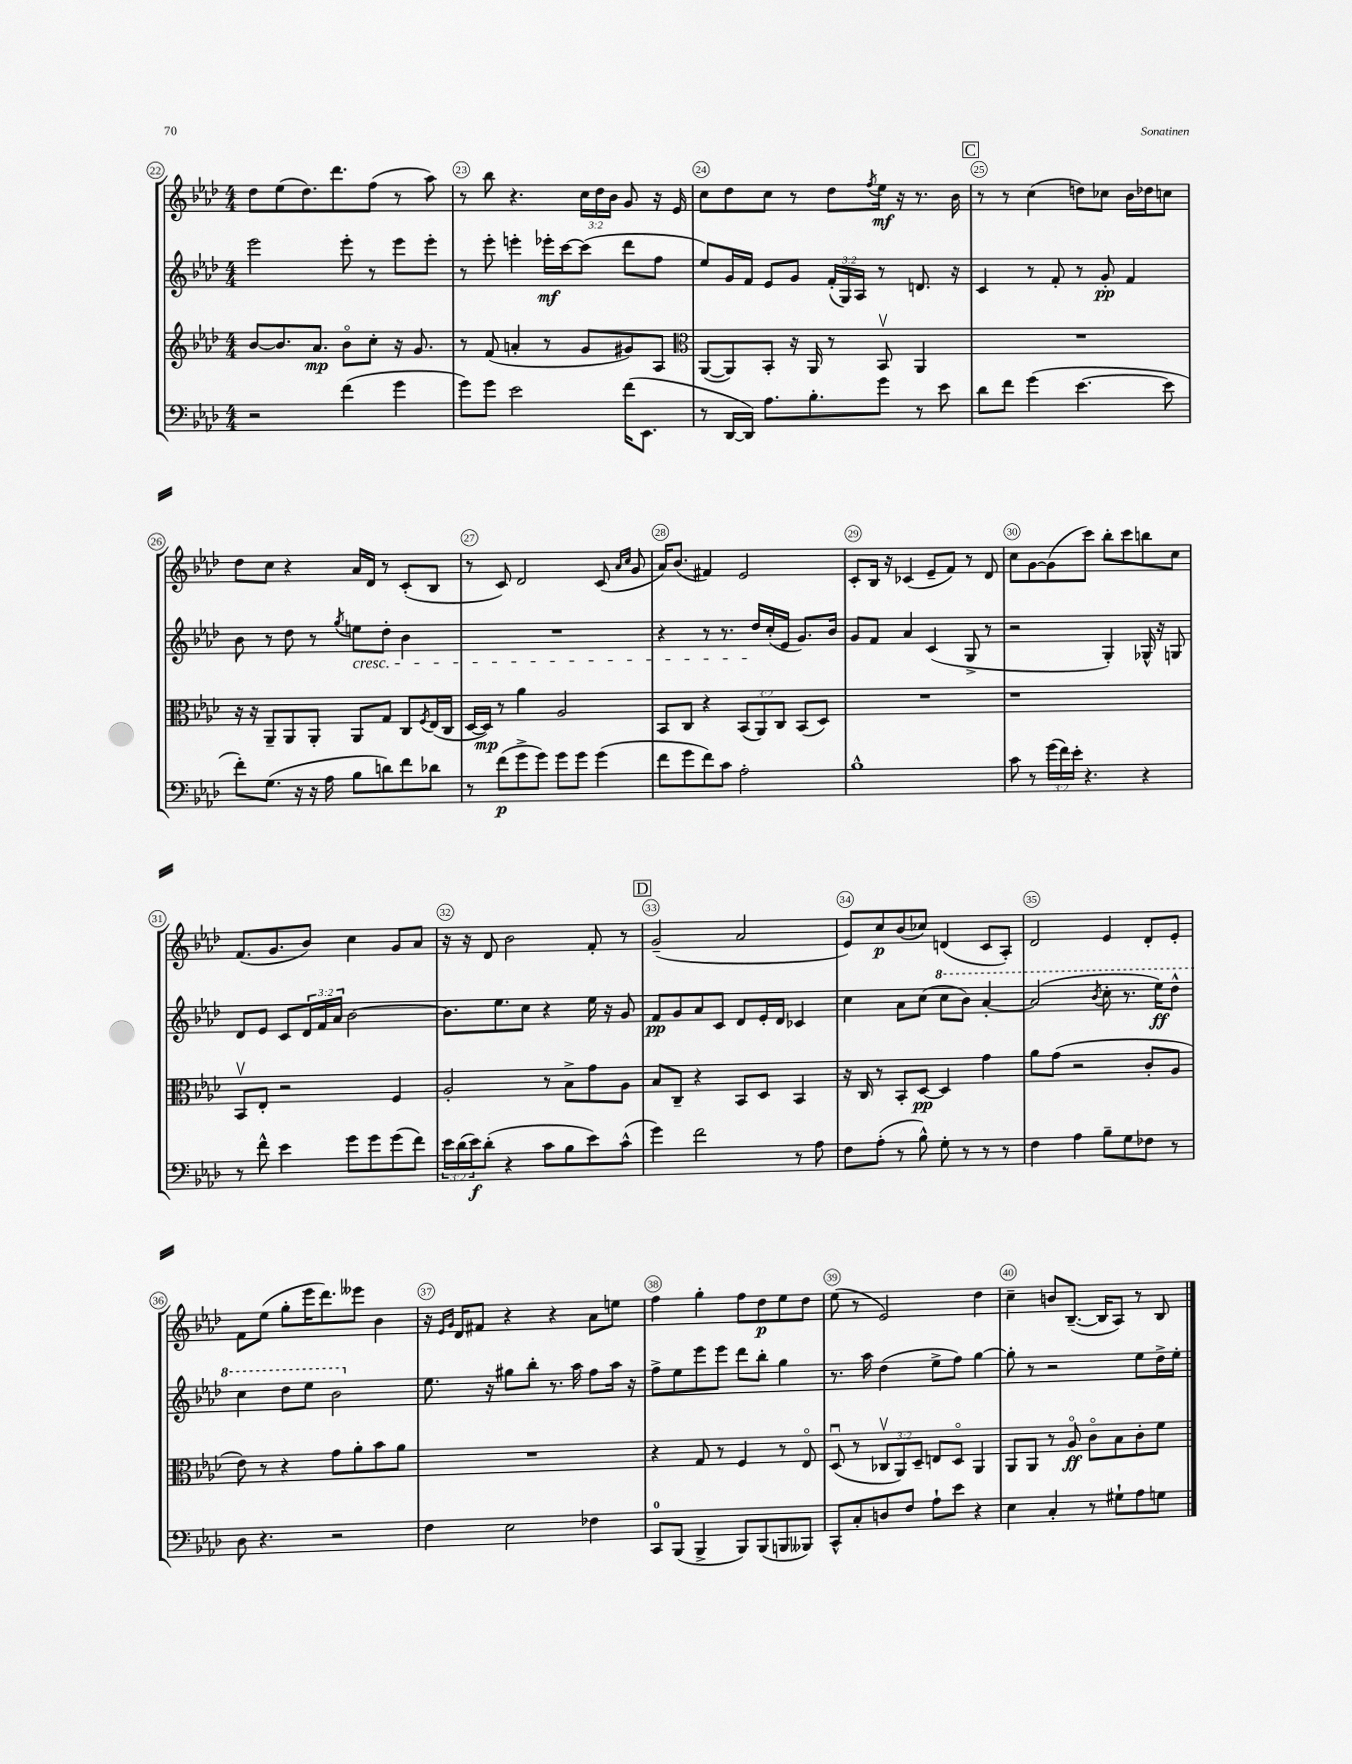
<<
\new StaffGroup <<
\new Staff = "s0" {
    \clef treble \key aes \major \numericTimeSignature \time 4/4 \override Staff.TupletNumber.text = #tuplet-number::calc-fraction-text
    des''8 ees''8( des''8.) des'''8. f''8( r8 aes''8) |
    r8 bes''8 r4. \tuplet 3/2 { c''16 des''16 bes'16 } g'8 r16 ees'16 |
    c''8 des''8 c''8 r8 des''8 \acciaccatura { f''8 } ees''16\mf r16 r8. bes'16 |
    \mark \markup { \box "C" } r8 r8 c''4( d''8) ces''8 bes'16 des''16 c''8 |
    des''8 c''8 r4 aes'16 des'16 r8 c'8-.( bes8 |
    r8 c'8) des'2 c'8( \grace { aes'16 c''16 } g'8 |
    aes'16) bes'8.( fis'4) ees'2 |
    c'8-. bes16 r16 ces'4( ees'8-- f'8) r8 des'8 |
    c''8 g'8~ g'8( c'''8) bes''8-. c'''8 b''8 c''8 |
    f'8.( g'8. bes'8) c''4 g'8 aes'8 |
    r16 r16 des'8 bes'2 f'8-. r8 |
    \mark \markup { \box "D" } g'2--( aes'2 |
    ees'8) c''8\p bes'8( ces''8) d'4( c'8 aes8-.) |
    des'2 ees'4 des'8-. ees'8-. |
    f'8 ees''8( g''8-. ees'''16 des'''8.) eeses'''8 bes'4 |
    r16 \grace { ees'16 g'16 } des'16 fis'8 r4 r4 aes'8 e''8 |
    f''4 g''4-. f''8 des''8\p ees''8 des''8 |
    ees''8( r8 ees'2) des''4 |
    c''4-- b'8 bes8.~--( bes16 aes8) r8 bes8 \bar "|." |
}
\new Staff = "s1" {
    \clef treble \key aes \major \numericTimeSignature \time 4/4 \override Staff.TupletNumber.text = #tuplet-number::calc-fraction-text
    ees'''2 ees'''8-. r8 ees'''8 ees'''8-. |
    r8 ees'''8-. e'''4-. ees'''16-.\mf c'''16~ c'''8( des'''8 f''8 |
    ees''8) g'16 f'16 ees'8 g'8 \tuplet 3/2 { f'16-.( g16) aes16 } r8 d'8. r16 |
    \mark \markup { \box "C" } c'4 r8 f'8-. r8 g'8-.\pp f'4 |
    bes'8 r8 des''8 r8 \acciaccatura { g''8 } e''8\cresc des''8-. bes'4 |
    R1 |
    r4 r8 r8. des''16\! c''16-.( ees'16 g'8.) bes'16 |
    g'8 f'8 aes'4 c'4( g8-> r8 |
    r2 g4-.) ges16-^ r16 g8 |
    des'8 ees'8 c'8 \tuplet 3/2 { des'16 f'16 aes'16 } bes'2~ |
    bes'8. ees''8. c''8 r4 ees''16 r16 g'8 |
    \mark \markup { \box "D" } f'8\pp g'8 aes'8 c'8 des'8 ees'16-. des'16 ces'4 |
    c''4 aes'8 c''8( \ottava #1 c'''8 bes''8) aes''4~-. |
    aes''2( \acciaccatura { bes''8 } c'''8-. r8. ees'''16\ff) des'''8-^ |
    c'''4 des'''8 ees'''8 bes''2 \ottava #0 |
    ees''8. r16 gis''8 bes''8-. r8. aes''16 f''8 aes''16 r16 |
    f''8-> ees''8 ees'''8 ees'''8 des'''8 bes''8-. g''4 |
    r8. aes''16 des''4( ees''8-> f''8) g''4~ |
    g''8-. r8 r2 ees''8 des''16-> ees''16-. \bar "|." |
}
\new Staff = "s2" {
    \clef treble \key aes \major \numericTimeSignature \time 4/4 \override Staff.TupletNumber.text = #tuplet-number::calc-fraction-text
    bes'8~ bes'8. aes'8.\mp bes'8\flageolet c''8-. r16 g'8. |
    r8 f'8( a'4-. r8 g'8 gis'8) aes8 |
    \clef alto aes,8~( aes,8) bes,8-. r16 aes,16 r8 bes,8\upbow aes,4 |
    \mark \markup { \box "C" } R1 |
    r16 r16 aes,8-- aes,8 aes,8-. aes,8 g8 c8 \acciaccatura { f8 } ees16( c16 |
    des16~ des16\mp) r8 aes'4 aes2 |
    bes,8 c8 r4 \tuplet 3/2 { bes,8( aes,8) c8 } bes,8( des8) |
    R1 |
    r1 |
    bes,8\upbow ees8-. r2 f4 |
    aes2-. r8 bes8-> g'8 aes8 |
    \mark \markup { \box "D" } bes8 c8-- r4 bes,8 des8 bes,4 |
    r16 c16 r8 bes,8-. des8~\pp des4 g'4 |
    aes'8 g'8( r2 c'8-. aes8 |
    ees'8) r8 r4 g'8 aes'8-. bes'8 aes'8 |
    R1 |
    r4 g8 r8 f4 r8 ees8\flageolet |
    des8\downbow( r8 \tuplet 3/2 { ces8\upbow aes,8) des8-- } e8 des8\flageolet aes,4 |
    aes,8 aes,8 r8 aes8\flageolet\ff c'8\flageolet bes8 c'8-. f'8 \bar "|." |
}
\new Staff = "s3" {
    \clef bass \key aes \major \numericTimeSignature \time 4/4 \override Staff.TupletNumber.text = #tuplet-number::calc-fraction-text
    r2 f'4( g'4 |
    g'8) g'8 ees'2 f'16( ees,8. |
    r8 des,16~ des,16) aes8. bes8.-. g'8 r8 ees'8 |
    \mark \markup { \box "C" } des'8 f'8 g'4( ees'4.~ ees'8 |
    f'8-.) g8.( r16 r16 aes16 bes8 d'8) f'8 des'8 |
    r8 f'8\p( g'8-> g'8) g'8 g'8 g'4( |
    f'8 g'8 f'8) c'8 aes2-. |
    bes1-^ |
    c'8 r8 \tuplet 3/2 { g'16( f'16) ees'16-. } r4. r4 |
    r8 f'8-^ ees'4 g'8 g'8 g'8( f'8) |
    \tuplet 3/2 { ees'16 des'16( ees'16\f) } des'8-.( r4 c'8 bes8 ees'8) c'8-^( |
    \mark \markup { \box "D" } g'4) f'2 r8 aes8 |
    f8 aes8-.( r8 bes8-^) g8-. r8 r8 r8 |
    f4 aes4 bes8-- g8 fes8 r8 |
    des8 r4. r2 |
    f4 ees2 fes4 |
    c,8-0 bes,,8( bes,,4-> bes,,8) bes,,8( b,,8 beses,,8) |
    c,8-^ c8-. d8 f8 aes8-! ees'8 r4 |
    ees4 c4-. r8 gis8-! aes8 g8 \bar "|." |
}
>>
>>
\layout { \context { \Score currentBarNumber = #22 \override BarNumber.break-visibility = ##(#f #t #t) barNumberVisibility = #all-bar-numbers-visible \override BarNumber.stencil = #(make-stencil-circler 0.1 0.3 ly:text-interface::print) } }
